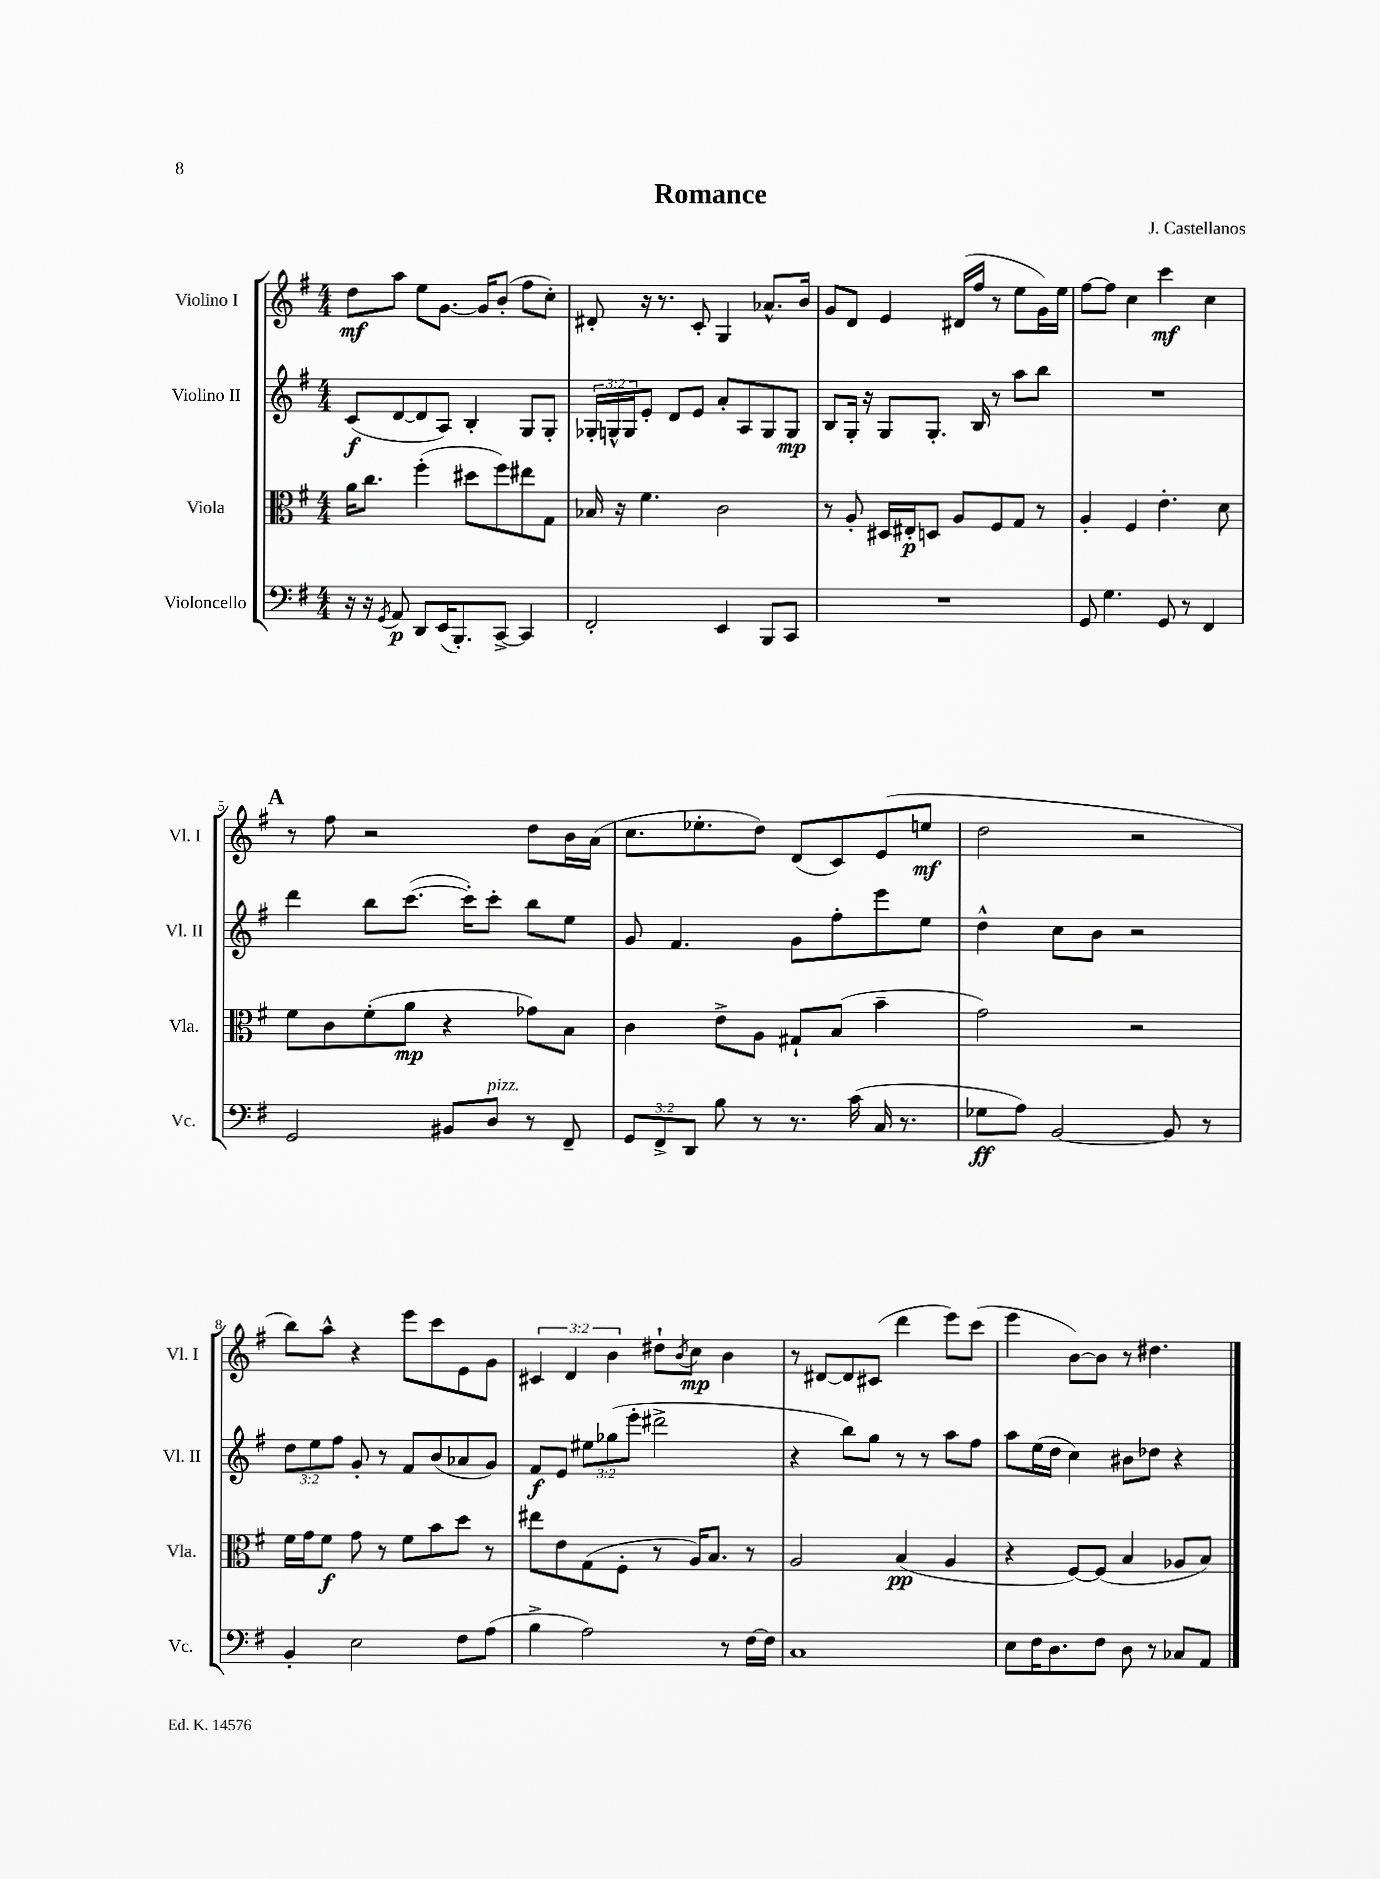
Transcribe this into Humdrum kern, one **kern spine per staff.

**kern	**kern	**kern	**kern
*staff4	*staff3	*staff2	*staff1
*clefF4	*clefC3	*clefG2	*clefG2
*k[f#]	*k[f#]	*k[f#]	*k[f#]
*M4/4	*M4/4	*M4/4	*M4/4
16r	16a	(8c	8dd
16r	8.cc	.	.
8qGG	.	.	.
8AA	.	[8d	8aa
8DD	(4ff#'	8d]	8ee
(16EE	.	8A)	[8.g
8.BBB')	.	.	.
.	8dd#	4B'	.
.	.	.	16g]
[8CC^	8ff#)	.	(8b'
4CC]	8ee#	8G	8ff#
.	8G	8G'	8cc')
=	=	=	=
2FF#'	16B-	24G-'	8d#'
.	.	24G^^	.
.	16r	.	.
.	.	24G	.
.	4.f#	8e'	16r
.	.	.	8.r
.	.	8d	.
.	.	8e	8c'
4EE	2c	8a'	4G
.	.	8A	.
8BBB	.	8G	8.a-^^
8CC	.	8G	.
.	.	.	16b
=	=	=	=
1r	8r	8B	8g
.	8A'	16G'	8d
.	.	16r	.
.	16D#	8G	4e
.	16E#'	.	.
.	8D	8.G'	.
.	8A	.	(16d#
.	.	16B	16ff#
.	8F#	8r	8r
.	8G	8aa	8ee
.	8r	8bb	16g)
.	.	.	16ee
=	=	=	=
8GG	4A'	1r	[8ff#
4.G	.	.	8ff#]
.	4F#	.	4cc
8GG	4.e'	.	4ccc
8r	.	.	.
4FF#	.	.	4cc
.	8d	.	.
=	=	=	=
2GG	8f#	4ddd	8r
.	8c	.	8ff#
.	(8f#'	8bb	2r
.	8a	([8.ccc	.
8BB#	4r	.	.
.	.	16ccc'])	.
8D	.	8ccc'	.
8r	8g-)	8bb	8dd
8FF#~	8B	8ee	16b
.	.	.	(16a
=	=	=	=
12GG	4c	8g	8.cc
12FF#^	.	.	.
.	.	4.f#	.
12DD	.	.	.
.	.	.	8.ee-'
8B	8e^	.	.
8r	8A	.	8dd)
8.r	8G#`	8g	(8d
.	(8B	8ff#'	8c)
(16c	.	.	.
16C	4b~	8eee	(8e
8.r	.	.	.
.	.	8ee	8ee
=	=	=	=
8G-	2g)	4dd^^	2dd
8A)	.	.	.
[2BB	.	8cc	.
.	.	8b	.
.	2r	2r	2r
8BB]	.	.	.
8r	.	.	.
=	=	=	=
4BB'	16f#	12dd	8bb)
.	16g	.	.
.	.	12ee	.
.	8f#	.	8aa^^
.	.	12ff#	.
2E	8g	8g'	4r
.	8r	8r	.
.	8f#	8f#	8eee
.	8b	(8b	8ccc
8F#	8dd	8a-	8e
(8A	8r	8g)	8g
=	=	=	=
4B^	8ee#	8f#	6c#
.	8e	8e	.
.	.	.	6d
2A)	(8G	12ee#	.
.	.	(12gg-	6b
.	8F#'	.	.
.	.	12eee'	.
.	8r	2ddd#^	8dd#`
.	.	.	8qb
.	16A)	.	8cc
.	8.B	.	.
8r	.	.	4b
[16F#	8r	.	.
16F#]	.	.	.
=	=	=	=
1C	2A	4r	8r
.	.	.	[8d#
.	.	8bb)	8d#]
.	.	8gg	(8c#
.	(4B	8r	4ddd
.	.	8r	.
.	4A	8aa	8eee)
.	.	8ff#	(8ccc
=	=	=	=
8E	4r	8aa	4eee
16F#	.	(16ee	.
8.D	.	16dd	.
.	[8F#)	4cc)	[8b)
8F#	(8F#]	.	8b]
8D	4B	8b#	8r
8r	.	8dd-	4.dd#
8C-	8A-	4r	.
8AA	8B)	.	.
==	==	==	==
*-	*-	*-	*-
